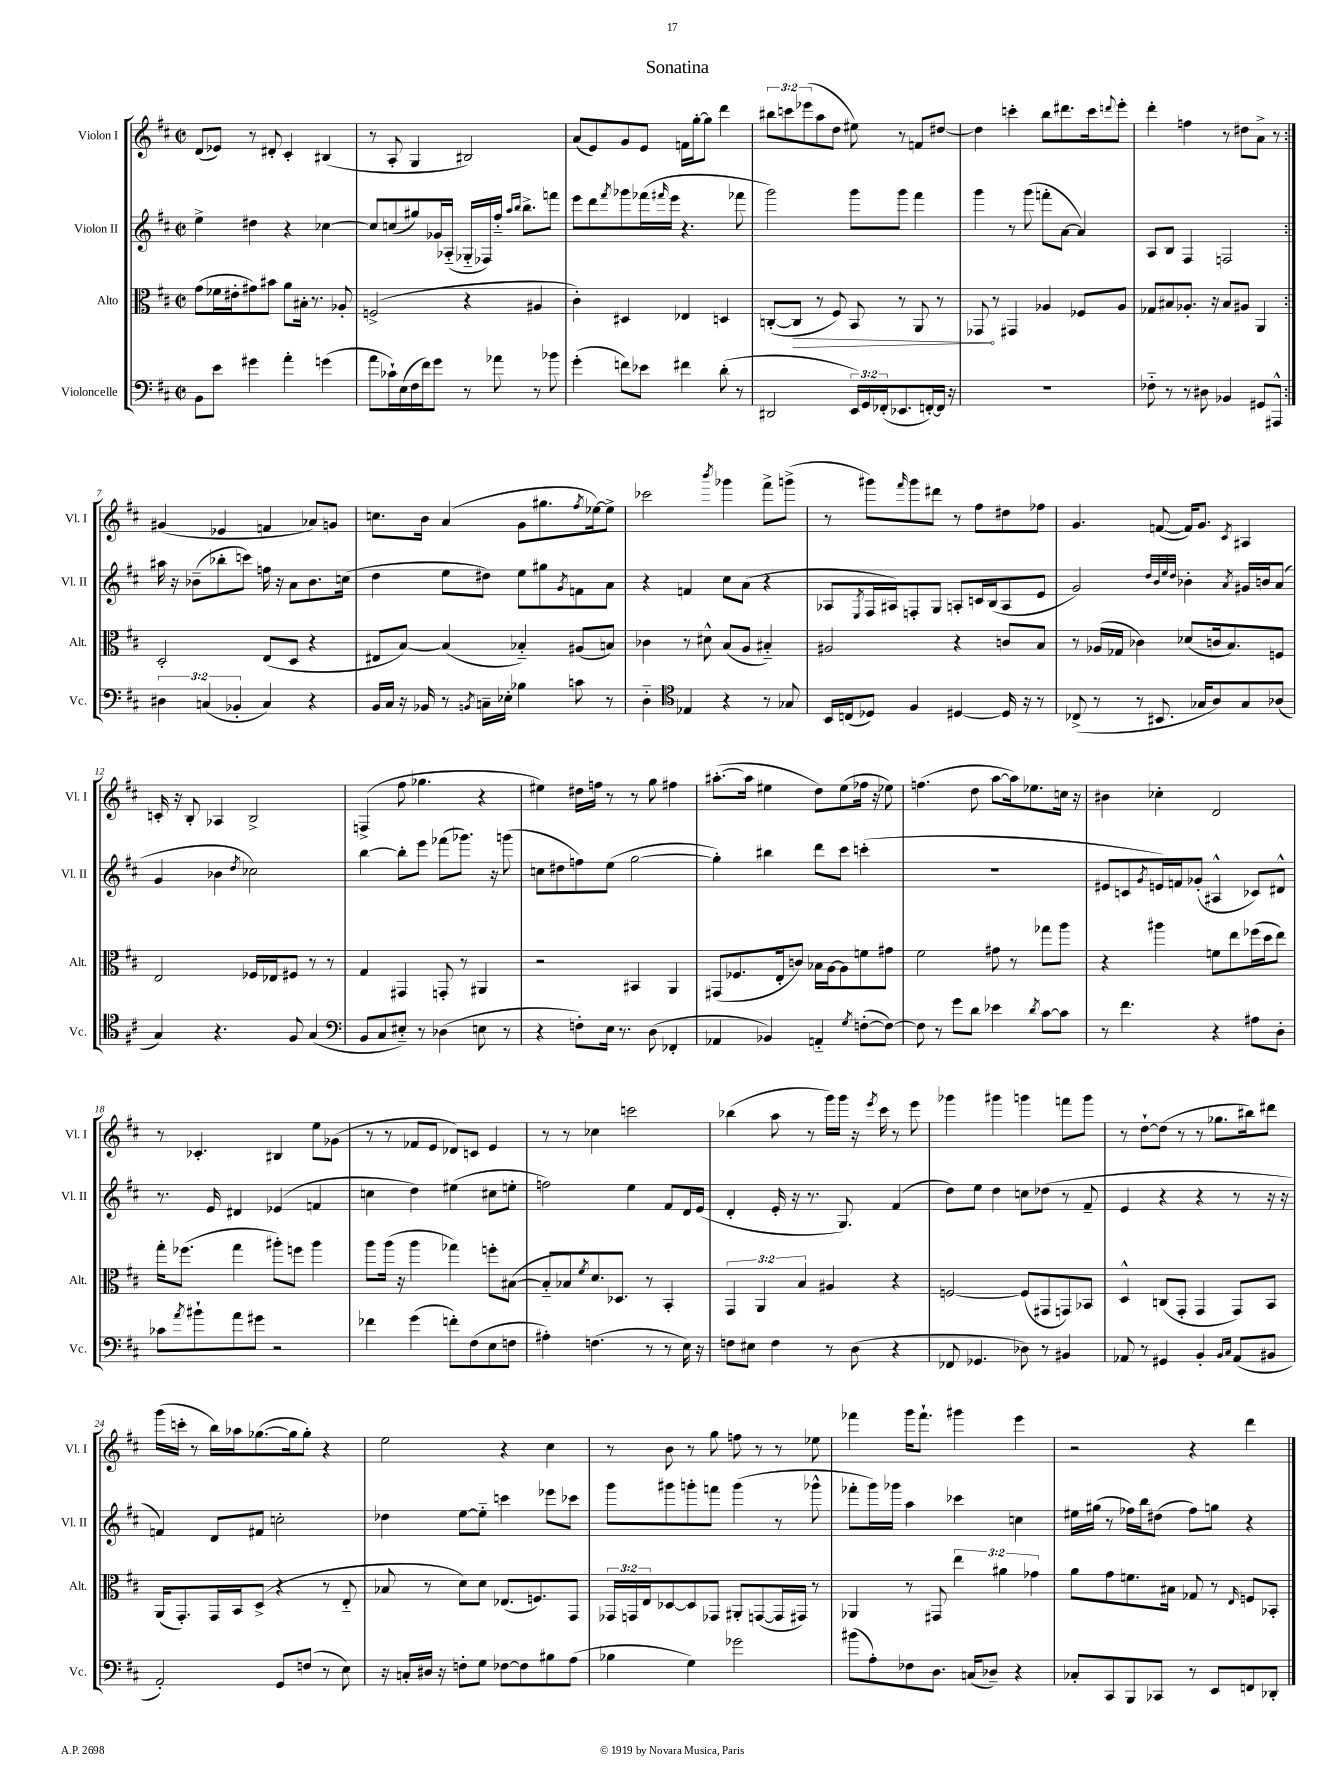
\header { title = "Sonatina" }
<<
\new StaffGroup <<
\new Staff = "s0" \with { instrumentName = "Violon I" shortInstrumentName = "Vl. I" } {
    \clef treble \key d \major \defaultTimeSignature \time 2/2 \override Staff.TupletNumber.text = #tuplet-number::calc-fraction-text
    \repeat volta 2 { d'8( ees'8) r8 dis'8-. cis'4-. bis4( |
    r8 a8-. g4 bis2) |
    a'8( e'8) g'8 e'8 f'16 g''16~-. g''8 d'''4 |
    \tuplet 3/2 { bis''8 c'''8 ees'''8( } a''8 d''8 eis''8) r8 f'8 dis''8~ |
    dis''4 c'''4-. b''8 dis'''8. c'''16 \appoggiatura { d'''8 } e'''8-. |
    d'''4-. f''4 r8 dis''8 a'8-> r8 | }
    gis'4( ees'4 f'4 aes'8) g'8 |
    c''8. b'16 a'4( g'8 gis''8. \acciaccatura { fis''8 } ees''16~) ees''8-> |
    ces'''2 \acciaccatura { b'''8 } ges'''4 fis'''8-> g'''8->( |
    r8 gis'''8) \grace { fis'''16 } gis'''8 dis'''8 r8 fis''8 dis''8 fes''8 |
    g'4. f'8~( f'16) g'8. \acciaccatura { cis'8 } ais4 |
    c'16-. r16 b8-. aes4 b2-> |
    f4->( fis''8 ges''4. r4 |
    eis''4) dis''16 f''16 r8 r8 g''8 fis''4 |
    ais''8.~-.( ais''16 eis''4 d''8) eis''8( fes''16 r16 ees''8) |
    f''4.( d''8 a''8~ a''16) ees''8. c''16 r16 |
    bis'4 ces''4-. d'2 |
    r8 ces'4.-. bis4 e''8 ges'8( |
    r8 r8 fes'8 e'8 des'8) c'8 e'4 |
    r8 r8 ces''4 c'''2 |
    bes''4( a''8 r8 g'''16) g'''16 r16 \acciaccatura { e'''8 } cis'''16 r8 e'''8 |
    ges'''4 gis'''4 g'''4 f'''8 g'''8 |
    r8 d''8~-! d''8( r8 r8 ges''8. bis''16) dis'''8 |
    g'''16( c'''16-. r8 b''16) aes''16 ges''8.~( ges''16 ges''8-.) r4 |
    e''2 r4 cis''4 |
    r8 b'8 r8 g''8 f''8 r8 r8 ees''8 |
    fes'''4 g'''16 fes'''8.-! gis'''4 e'''4 |
    r2 r4 d'''4 \bar "|." |
}
\new Staff = "s1" \with { instrumentName = "Violon II" shortInstrumentName = "Vl. II" } {
    \clef treble \key d \major \defaultTimeSignature \time 2/2
    \repeat volta 2 { e''4-> dis''4 r4 ces''4~ |
    ces''8 c''8( gis''8) ges'16 aes16-_( ges16-_ fes16) fis''16-_ \grace { a''16 b''16 } b''8.-> f'''8 |
    e'''8 d'''8 \acciaccatura { fis'''8 } ges'''8 fes'''16( \grace { fis'''16 } e'''16 r4. fes'''8 |
    g'''2) g'''8 g'''8 fis'''4 |
    g'''4 r8 g'''8( f'''8-. a'8~ a'4) |
    a8 b8 fis4 f2 | }
    ais''16 r16 bes'8--( bes''8-. c'''8) f''16 r16 a'8 bes'8. c''16( |
    d''4 e''8 dis''8) e''8 gis''8 \acciaccatura { g'8 } f'8 a'8 |
    r4 f'4 cis''8 a'8( r4 |
    aes8 \acciaccatura { e8 } fis16 ais16) f8-. g8 a8-. c'16 b16( a8 e'8 |
    g'2) \grace { d''32 b'32 e''32 d''32 } bes'4-. \acciaccatura { a'8 } gis'16 b'16 a'8( |
    g'4 bes'4 \acciaccatura { d''8 } ces''2) |
    b''4~ b''8-. e'''8 fes'''8( ges'''8.) r16 g'''8( |
    c''8 dis''8 f''8) e''8( g''2~ |
    g''4-.) bis''4 d'''8 cis'''8 c'''4-.( |
    R1 |
    eis'8 c'8 \acciaccatura { g'8 } e'16) f'16 ges'8-.( ais4-^ ces'8) dis'8-^ |
    r8. e'16 dis'4 ees'4( f'4 |
    c''4 d''4) eis''4( cis''8 e''8-. |
    f''2) e''4 fis'8 d'16 e'16( |
    d'4-. e'16-. r16 r8. g8.) fis'4( |
    d''8) e''8 d''4 c''8 des''8( r8 fis'8-- |
    e'4 r4 r4 r8 r16 r16 |
    f'4) d'8 fis'8 c''2-. |
    des''4 e''8~ e''8-_ c'''4 ees'''8 ces'''8 |
    g'''8 gis'''8 g'''8-. f'''8 g'''4( r8 ges'''8-^ |
    fes'''8-. g'''16) ges'''16 a''4 ces'''4 c''4 |
    eis''16 gis''16( r8 fes''16) b''16 dis''8( fes''8) g''8 r4 \bar "|." |
}
\new Staff = "s2" \with { instrumentName = "Alto" shortInstrumentName = "Alt." } {
    \clef alto \key d \major \defaultTimeSignature \time 2/2 \override Staff.TupletNumber.text = #tuplet-number::calc-fraction-text
    \repeat volta 2 { g'8( fes'16 eis'16-. gis'8) bis'8 a'8 bis16-. r8. aes8-. |
    f2->( r4 ais4 |
    cis'4-.) dis4 ees4 d4 |
    c8~-.( \once \override Hairpin.circled-tip = ##t c8\> r8 fis8) b,8 r8 a,8 r8 |
    ges,8\! r8 gis,4 aes4 fes8 aes8 |
    ges8 bis8 aes8.-. r16 bis8 ais8 a,4 | }
    d2-. e8( d8 r4 |
    eis8 b8~) b4( bes4-_) ais8( b8) |
    ces'4 r8 dis'8-^ b8( a8 bis4-_) |
    ais2 r4 c'8 b8 |
    r8 aes16( ges16 ces'4) des'8( c'16 b8.) f8 |
    e2 fes16 ees16 fis8 r8 r8 |
    g4 gis,4 g,8-. r8 ais,4 |
    r2 bis,4 a,4 |
    gis,8( fes8. e16-. c'8) bes16 a16~ a8 f'8 gis'8 |
    fis'2 gis'8 r8 ges''8 a''8 |
    r4 ais''4 f'8 e''8 fes''16( d''16 e''8) |
    g''16-. fes''8.( g''4 ais''8-.) f''8 ais''4 |
    a''8 a''16( r16 a''4 ges''4) f''8-. bis8~( |
    bis8-_ bes8) \acciaccatura { fis'8 } d'8. des8. r8 b,4-. |
    \tuplet 3/2 { g,4 a,4 b4 } ais4 r4 |
    f2~ f8( gis,8 g,8) bes,8 |
    d4-^ c8( g,8-. g,4 g,8) b,8 |
    a,16( g,8.-.) g,16 b,16 d8->( r4 r8 e8-_ |
    bes8 r8 d'8) d'8 ees8.( f8.) g,8 |
    \tuplet 3/2 { ges,16 g,16 e16 } des8~ des8 ges,8 ais,8-. g,8~( g,16 gis,16) r8 |
    aes,4 r8 gis,8 \tuplet 3/2 { e''4 ais'4 ges'4 } |
    a'8 g'8 f'8. bis16 ges8 r8 \grace { e16 } f8 bes,8-. \bar "|." |
}
\new Staff = "s3" \with { instrumentName = "Violoncelle" shortInstrumentName = "Vc." } {
    \clef bass \key d \major \defaultTimeSignature \time 2/2 \override Staff.TupletNumber.text = #tuplet-number::calc-fraction-text
    \repeat volta 2 { b,8 e'8 gis'4 a'4-. g'4( |
    a'8 ces'16-!) e16( fis16 fis'16) g'8 r8 aes'8 r8 bes'8 |
    g'4-.( f'8) ees'8 fis'4 d'8-.( r8 |
    dis,2 \tuplet 3/2 { e,16) g,16 fes,16-.( } ees,8. f,16~-.) f,16 r16 |
    R1 |
    fes8-_ r8 r8 dis8 bes,4 gis,8 ais,,8-^ | }
    \tuplet 3/2 { dis4 c4( bes,4-. } c4) r4 |
    b,16 cis16 r16 bes,16 r8 \acciaccatura { b,8 } c16-- ees16-. bes4 c'8 r8 |
    d4-_ \clef tenor ees4 r4 r8 ges8 |
    b,16 c16( des8) fis4 dis4~ dis16 r16 r8 |
    ces8->( r8 r8 bis,8. ges16 a8) ges8 aes8( |
    g4) r4. fis8 g4( |
    \clef bass b,8 cis8 eis8-_) r8 des4( e8 r8 |
    r4 f8-.) e16 r8. d8( fes,4-. |
    aes,4 bes,4) a,4-_ \acciaccatura { g8 } f8~-.( f8~) |
    f8 r8 g'8 d'8 ees'4 \acciaccatura { d'8 } cis'8~ cis'8 |
    r8 fis'4. r4 ais8 d8-. |
    ces'8 \acciaccatura { a'8 } bis'8-! a'8 gis'8 r2 |
    fes'4 g'4( f'8-.) fis8( e8 f8 |
    ais4-.) f4.( r8 r8 e16) r16 |
    f8 eis8 f4 r8 d8( r4 |
    fes,8 ges,4. des8) r8 bis,4 |
    aes,8 r8 gis,4 b,4-. \grace { b,16 cis16 } aes,8( bis,8 |
    a,2-.) g,8 f8( r8 e8) |
    r16 c16-. dis16 r16 f8-. g8 fes8~ fes8 bis8 a8( |
    bes4 g4) ges'2 |
    bis'8( a8-.) fes8 d8. c16( des8--) r4 |
    ces8-. cis,8 b,,8 ces,8 r8 e,8 f,8 des,8-. \bar "|." |
}
>>
>>
